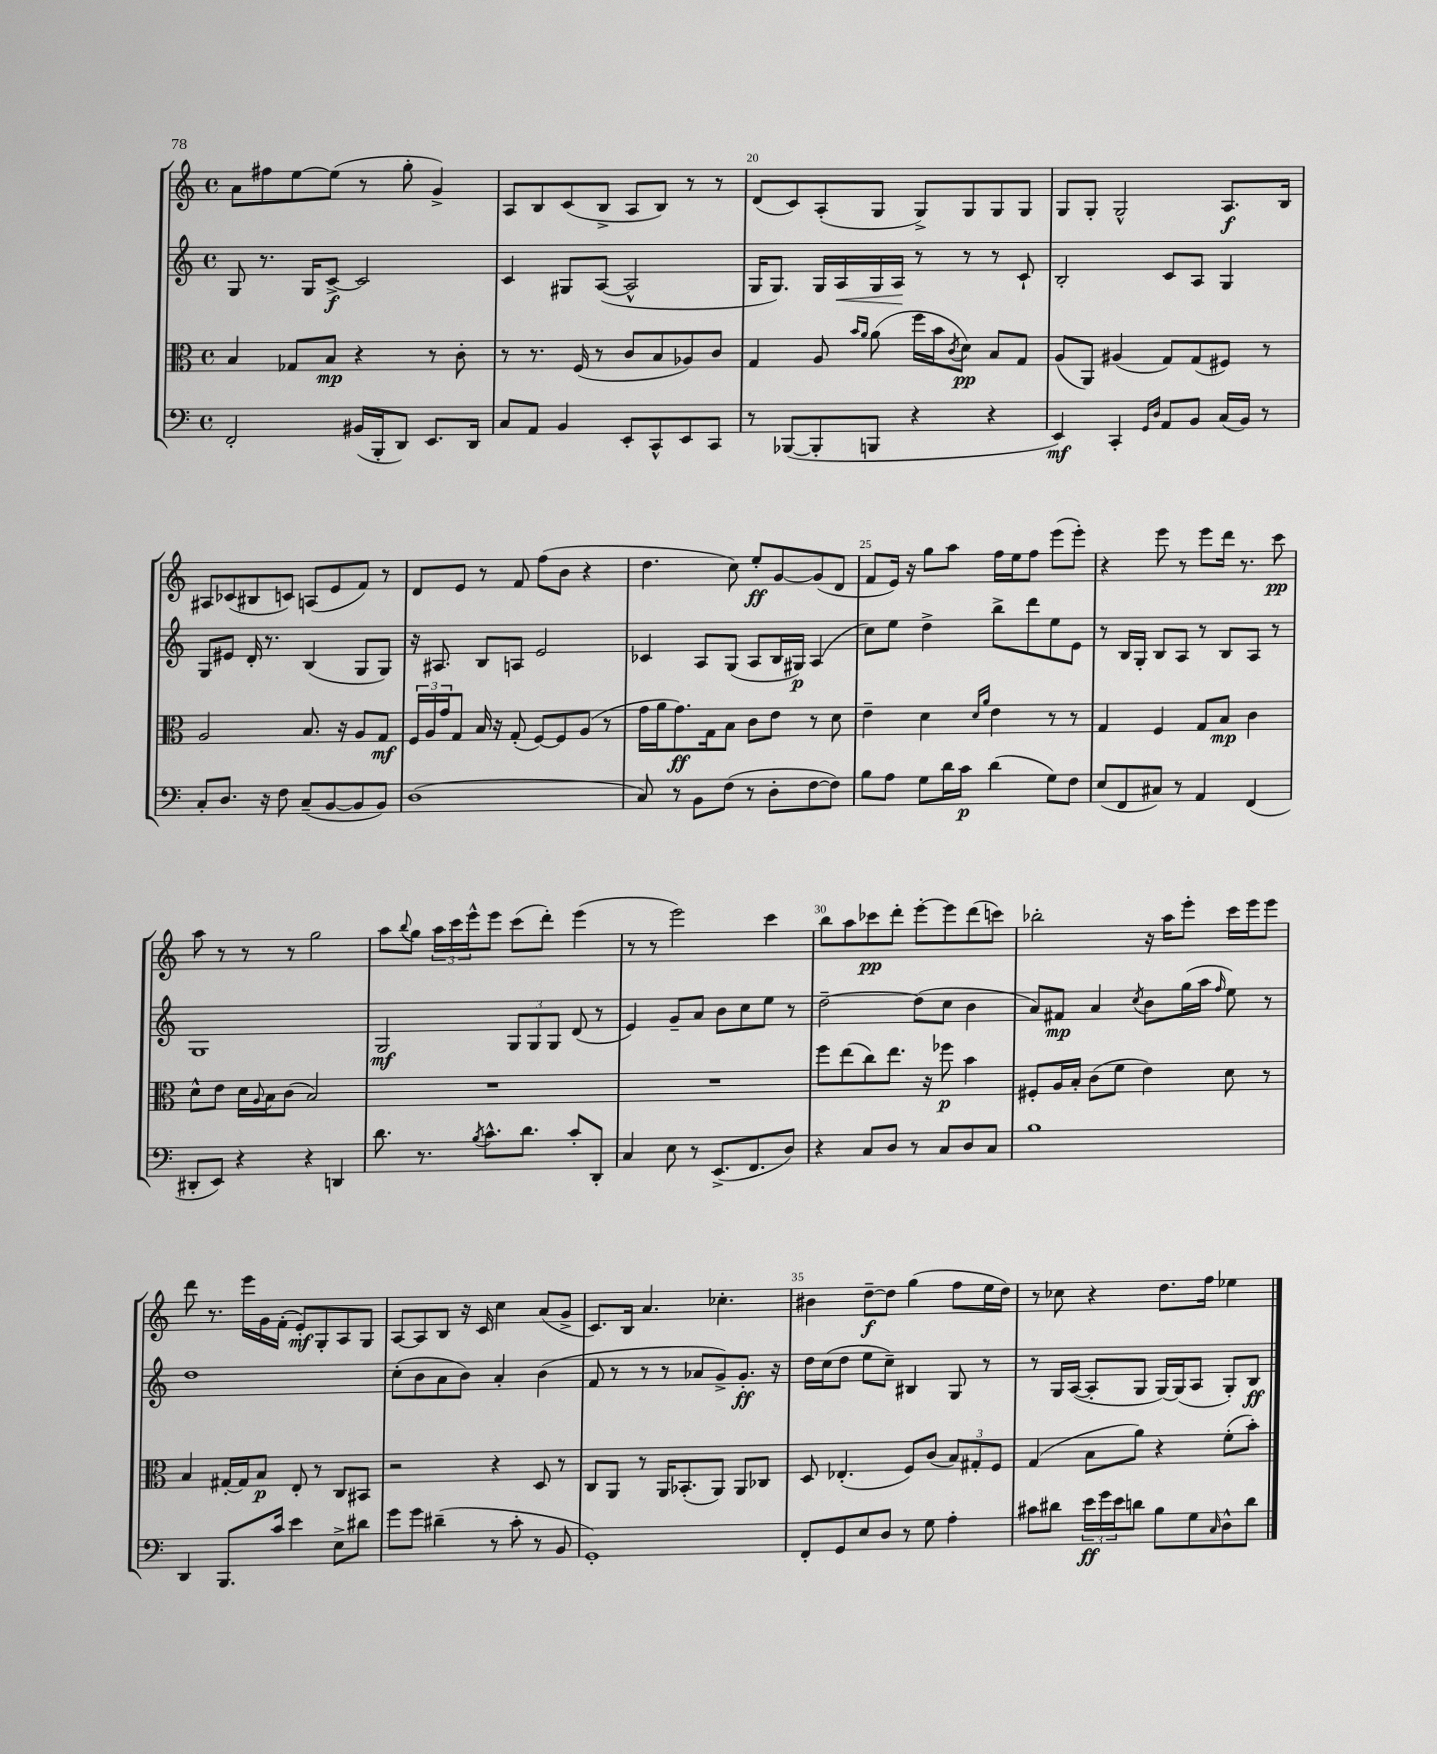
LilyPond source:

<<
\new StaffGroup <<
\new Staff = "s0" {
    \clef treble \key c \major \defaultTimeSignature \time 4/4
    a'8 fis''8 e''8~ e''8( r8 g''8-. g'4->) |
    a8 b8 c'8( b8-> a8 b8) r8 r8 |
    d'8( c'8) a8-.( g8 g8->) g8 g8 g8 |
    g8 g8-. g2-^ a8.\f b16 |
    ais8 ces'8( bis8 c'8) a8( e'8 f'8) r8 |
    d'8 e'8 r8 f'8 f''8( b'8 r4 |
    d''4. c''8) e''8-.\ff g'8~ g'8( d'8 |
    f'8 e'16) r16 g''8 a''8 f''16 e''16 f''8 e'''8( e'''8-.) |
    r4 e'''8 r8 e'''8 d'''16 r8. c'''8\pp |
    a''8 r8 r8 r8 g''2 |
    a''8 \appoggiatura { b''8 } g''8 \tuplet 3/2 { a''16 c'''16 e'''16-^ } e'''8 c'''8( d'''8-.) e'''4( |
    r8 r8 e'''2) c'''4 |
    b''8 a''8 ces'''8\pp d'''8-. e'''8~-. e'''8 d'''8( c'''8) |
    bes''2-. r16 a''16 e'''8-. c'''16 e'''16 e'''8 |
    d'''8 r8. e'''16 g'16 f'16-.( e'8-.\mf) g8-. a8 g8 |
    a8~ a8 b8 r16 c'16 c''4 a'8( g'8-> |
    c'8.) b16 a'4. ces''4.-. |
    bis'4 d''8~--\f d''8 g''4( f''8 e''16 d''16) |
    r8 ces''8 r4 d''8. f''16 ees''4 \bar "|." |
}
\new Staff = "s1" {
    \clef treble \key c \major \defaultTimeSignature \time 4/4
    g8 r8. g16 c'8~->\f c'2 |
    c'4 gis8 a8~( a2-^ |
    g16 g8.) g16 a16\< g16 a16\! r8 r8 r8 c'8-! |
    b2-. c'8 a8 g4 |
    g8 eis'8 d'16-. r8. b4( g8 g8) |
    r16 ais8. b8 a8 e'2 |
    ces'4 a8 g8( a8 b16 gis16\p) a4( |
    c''8) e''8 d''4-> b''8-> d'''8 e''8 e'8 |
    r8 b16 g16-. b8 a8 r8 b8 a8 r8 |
    g1 |
    g2\mf \tuplet 3/2 { g8 g8 g8 } d'8( r8 |
    e'4) g'8-- a'8 b'8 c''8 e''8 r8 |
    d''2~-- d''8( c''8 b'4 |
    a'8) fis'8\mp a'4 \acciaccatura { c''8 } b'8 g''16( a''16 \grace { f''16 } e''8) r8 |
    d''1 |
    c''8-.( b'8 a'8 b'8) a'4-. b'4( |
    f'8 r8 r8 r8 aes'8 g'8->) g'8.-.\ff r16 |
    d''16 c''16( d''8 e''8 c''8--) bis4 g8 r8 |
    r8 g16 a16~( a8-. g8 g16~) g16( a8 g8-.) b8\ff \bar "|." |
}
\new Staff = "s2" {
    \clef alto \key c \major \defaultTimeSignature \time 4/4
    b4 ges8 b8\mp r4 r8 c'8-. |
    r8 r8. f16( r8 c'8 b8 aes8) c'8 |
    g4 a8 \grace { b'16 a'16 } a'8( f''16 b'16 \acciaccatura { c'8 } d'8\pp) b8 g8 |
    a8( a,8) ais4( g8) g8( fis8) r8 |
    a2 b8. r16 a8 g8\mf |
    \tuplet 3/2 { f16 a16 g'16 } g8 b16 r16 g8-.( f8~) f8 a8( r8 |
    g'16 a'16 g'8.\ff) g16 b8 c'8 e'8 r8 d'8 |
    e'4-- d'4 \grace { d'16 a'16 } e'4 r8 r8 |
    g4 f4 g8 b8\mp c'4 |
    d'8-^ e'8 d'16 \appoggiatura { a8 } b16 c'8( b2) |
    R1 |
    R1 |
    f''8 e''8( c''8) e''8. r16 fes''8\p b'4 |
    fis8-. a16 b16-. c'8( f'8 e'4) d'8 r8 |
    b4 gis16~-. gis16 b8\p e8-. r8 c8 bis,8 |
    r2 r4 d8 r8 |
    c8 a,8 r8 a,16 bes,8.-.( a,8) a,8 ces8 |
    d8 ees4.-.( f8) c'8( \tuplet 3/2 { b8) gis8-. f8 } |
    g4( b8 a'8) r4 f'8-.( b'8-.) \bar "|." |
}
\new Staff = "s3" {
    \clef bass \key c \major \defaultTimeSignature \time 4/4
    f,2-. bis,16( b,,16-. d,8) e,8. d,16 |
    c8 a,8 b,4 e,8-. c,8-^ e,8 c,8 |
    r8 bes,,8~( bes,,8-. b,,8 r4 r4 |
    e,4\mf) c,4-. \grace { g,16 d16 } a,8 b,8 c16( b,16) r8 |
    c8-. d8. r16 f8 c8--( b,8~ b,8 b,8) |
    d1( |
    c8) r8 b,8 f8( r8 d8-. f8~ f8) |
    b8 a8 g8 d'16 c'16\p d'4( g8) f8 |
    e8( f,8 cis8) r8 a,4 f,4( |
    dis,8-. e,8) r4 r4 d,4 |
    d'8. r8. \acciaccatura { b8 } c'8.-^ d'8. c'8-. d,8-. |
    c4 e8 r8 e,8.->( f,8. d8) |
    r4 c8 d8 r8 c8 d8 c8 |
    b1 |
    d,4 b,,8. c'16 e'4 e8-> dis'8 |
    g'8 g'8 dis'4--( r8 c'8-. r8 b,8 |
    g,1-.) |
    f,8-. g,8 e8 d8 r8 g8 a4-. |
    cis'8 dis'8 \tuplet 3/2 { e'16\ff g'16 e'16 } d'8 b8 g8 \grace { c16 } d8-^ d'8 \bar "|." |
}
>>
>>
\layout { \context { \Score currentBarNumber = #18 \override BarNumber.break-visibility = ##(#f #t #t) barNumberVisibility = #(every-nth-bar-number-visible 5) } }
